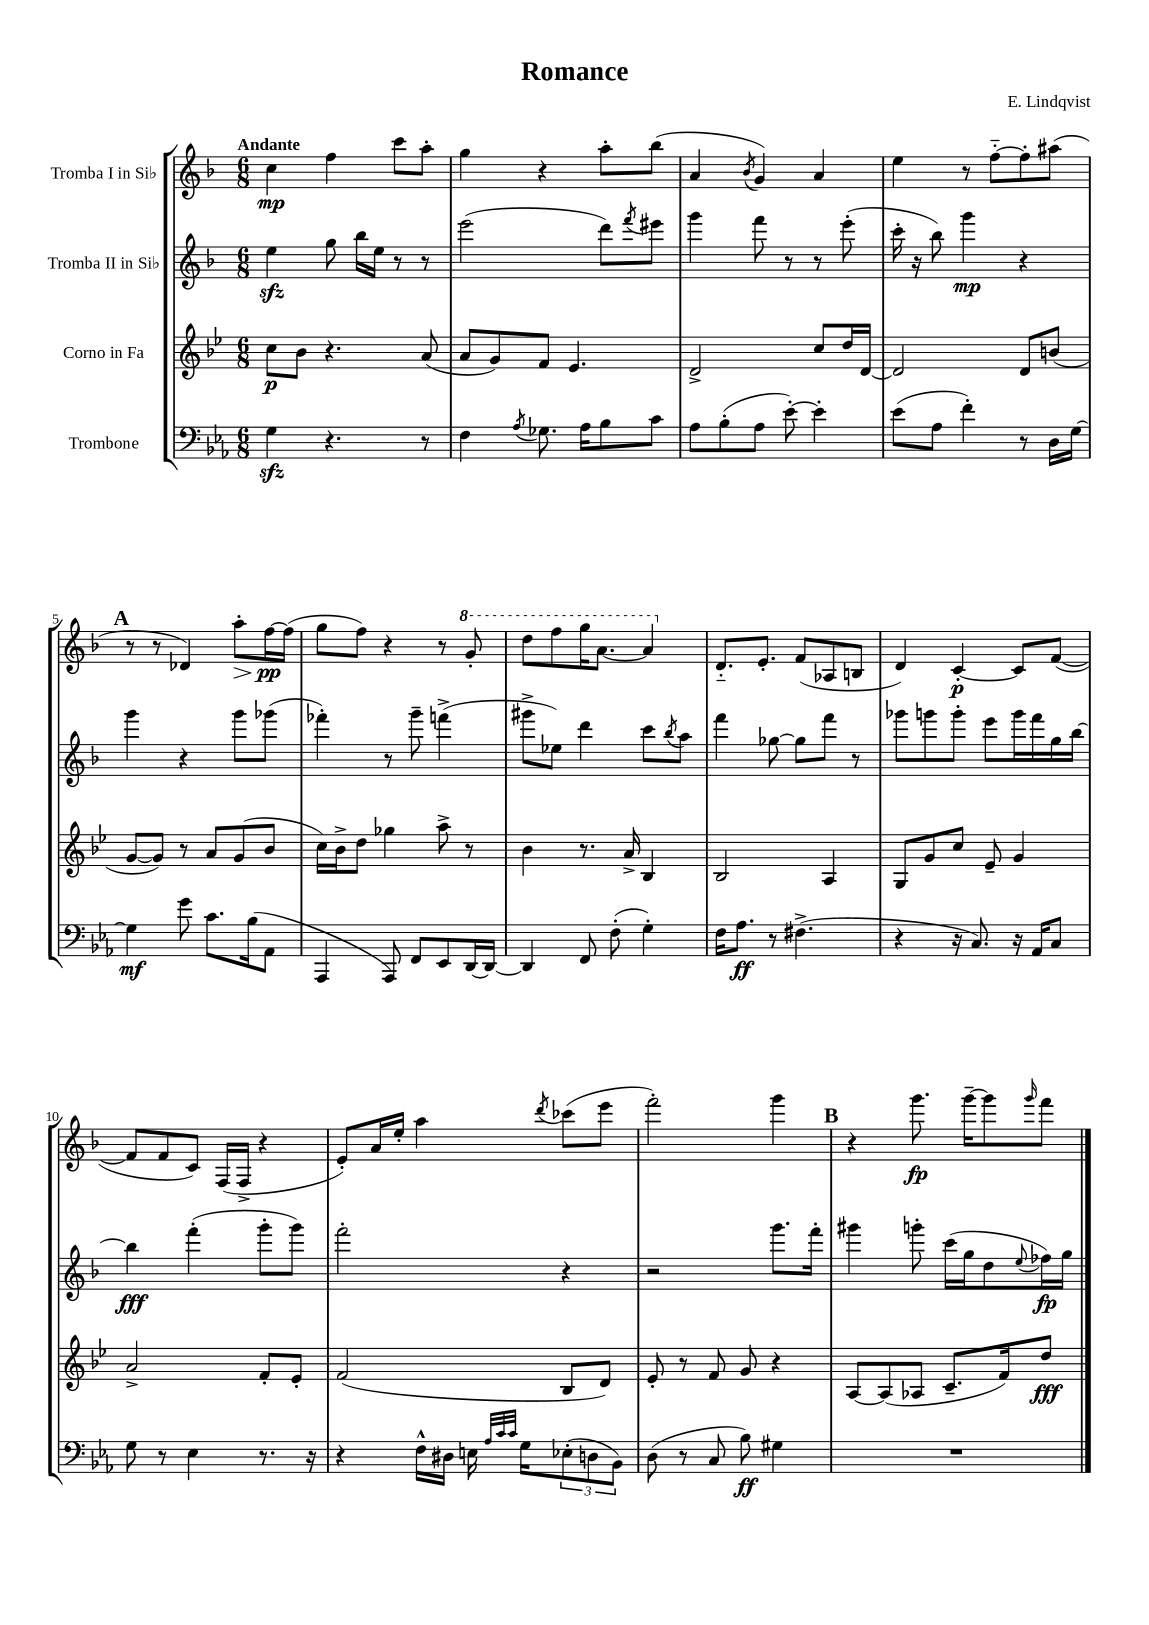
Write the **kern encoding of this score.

**kern	**kern	**kern	**kern
*staff4	*staff3	*staff2	*staff1
*clefF4	*clefG2	*clefG2	*clefG2
*k[b-e-a-]	*k[b-e-]	*k[b-]	*k[b-]
*M6/8	*M6/8	*M6/8	*M6/8
4G	8cc	4ee	4cc
.	8b-	.	.
4.r	4.r	8gg	4ff
.	.	16bb-	.
.	.	16ee	.
.	.	8r	8ccc
8r	(8a	8r	8aa'
=	=	=	=
4F	8a	(2eee	4gg
.	8g)	.	.
8qA-	.	.	.
8.G-	8f	.	4r
.	4.e-	.	.
16A-	.	.	.
8B-	.	8ddd)	8aa'
.	.	8qfff	.
8c	.	8eee#	(8bb-
=	=	=	=
8A-	2d^	4ggg	4a
(8B-'	.	.	.
.	.	.	8qb-
8A-	.	8fff	4g)
[8e-')	.	8r	.
4e-']	8cc	8r	4a
.	16dd	(8eee'	.
.	[16d	.	.
=	=	=	=
(8e-	2d]	16ccc'	4ee
.	.	16r	.
8A-	.	8bb-)	.
4f')	.	4ggg	8r
.	.	.	[8ff'~
8r	8d	4r	8ff']
16D	(8b	.	(8aa#
[16G	.	.	.
=	=	=	=
4G]	[8g	4ggg	8r
.	8g])	.	8r
8g	8r	4r	4d-)
8.c	8a	.	.
.	(8g	8ggg	8aa'
(16B-	.	.	.
8AA-	8b-	(8ggg-	[16ff
.	.	.	(16ff]
=	=	=	=
4AAA-	16cc)	4fff-')	8gg
.	16b-^	.	.
.	8dd	.	8ff)
8AAA-)	4gg-	8r	4r
8FF	.	8ggg~	.
8EE-	8aa^	(4fff^	8r
[16DD	8r	.	8gg'
16DD_	.	.	.
=	=	=	=
4DD]	4b-	8ggg#^	8ddd
.	.	8ee-)	8fff
8FF	8.r	4ddd	16ggg
.	.	.	[8.aa
(8F'	.	.	.
.	16a^	.	.
4G')	4B-	8ccc	4aa]
.	.	8qbb-	.
.	.	8aa	.
=	=	=	=
16F	2B-	4fff	8.d'~
8.A-	.	.	.
.	.	.	8.e'
8r	.	[8gg-	.
(4.F#^	.	8gg-]	(8f
.	4A	8fff	8A-
.	.	8r	8B
=	=	=	=
4r	8G	8ggg-	4d)
.	8g	8ggg	.
16r	8cc	8ggg'	[4c'
8.C)	.	.	.
.	8e-~	8eee	.
16r	4g	16ggg	8c]
16AA-	.	16fff	.
8C	.	16gg	([8f
.	.	[16bb-	.
=	=	=	=
8G	2a^	4bb-]	8f]
8r	.	.	8f
4E-	.	(4fff'	8c)
.	.	.	(16F
.	.	.	16F^
8.r	8f'	8ggg'	4r
.	8e-'	8ggg)	.
16r	.	.	.
=	=	=	=
4r	(2f	2fff'	8e')
.	.	.	16a
.	.	.	16ee'
16F^^	.	.	4aa
16D#	.	.	.
16E	.	.	.
32qqA-	.	.	.
32qqc	.	.	.
32qqc	.	.	.
16G	.	.	.
.	.	.	8qddd
(12E-'	8B-	4r	(8ccc-
12D	.	.	.
.	8d)	.	8eee
12BB-)	.	.	.
=	=	=	=
(8D	8e-'	2r	2fff')
8r	8r	.	.
8C	8f	.	.
8B-)	8g	.	.
4G#	4r	8.ggg	4ggg
.	.	16fff'	.
=	=	=	=
2.r	[8A	4ggg#	4r
.	(8A]	.	.
.	8A-	8ggg'	8.ggg
.	8.c~	(16ccc	.
.	.	16gg	[16ggg~
.	.	8dd	8ggg]
.	16f)	.	.
.	.	8qqee	16qqggg
.	8dd	16ff-)	8fff
.	.	16gg	.
==	==	==	==
*-	*-	*-	*-
